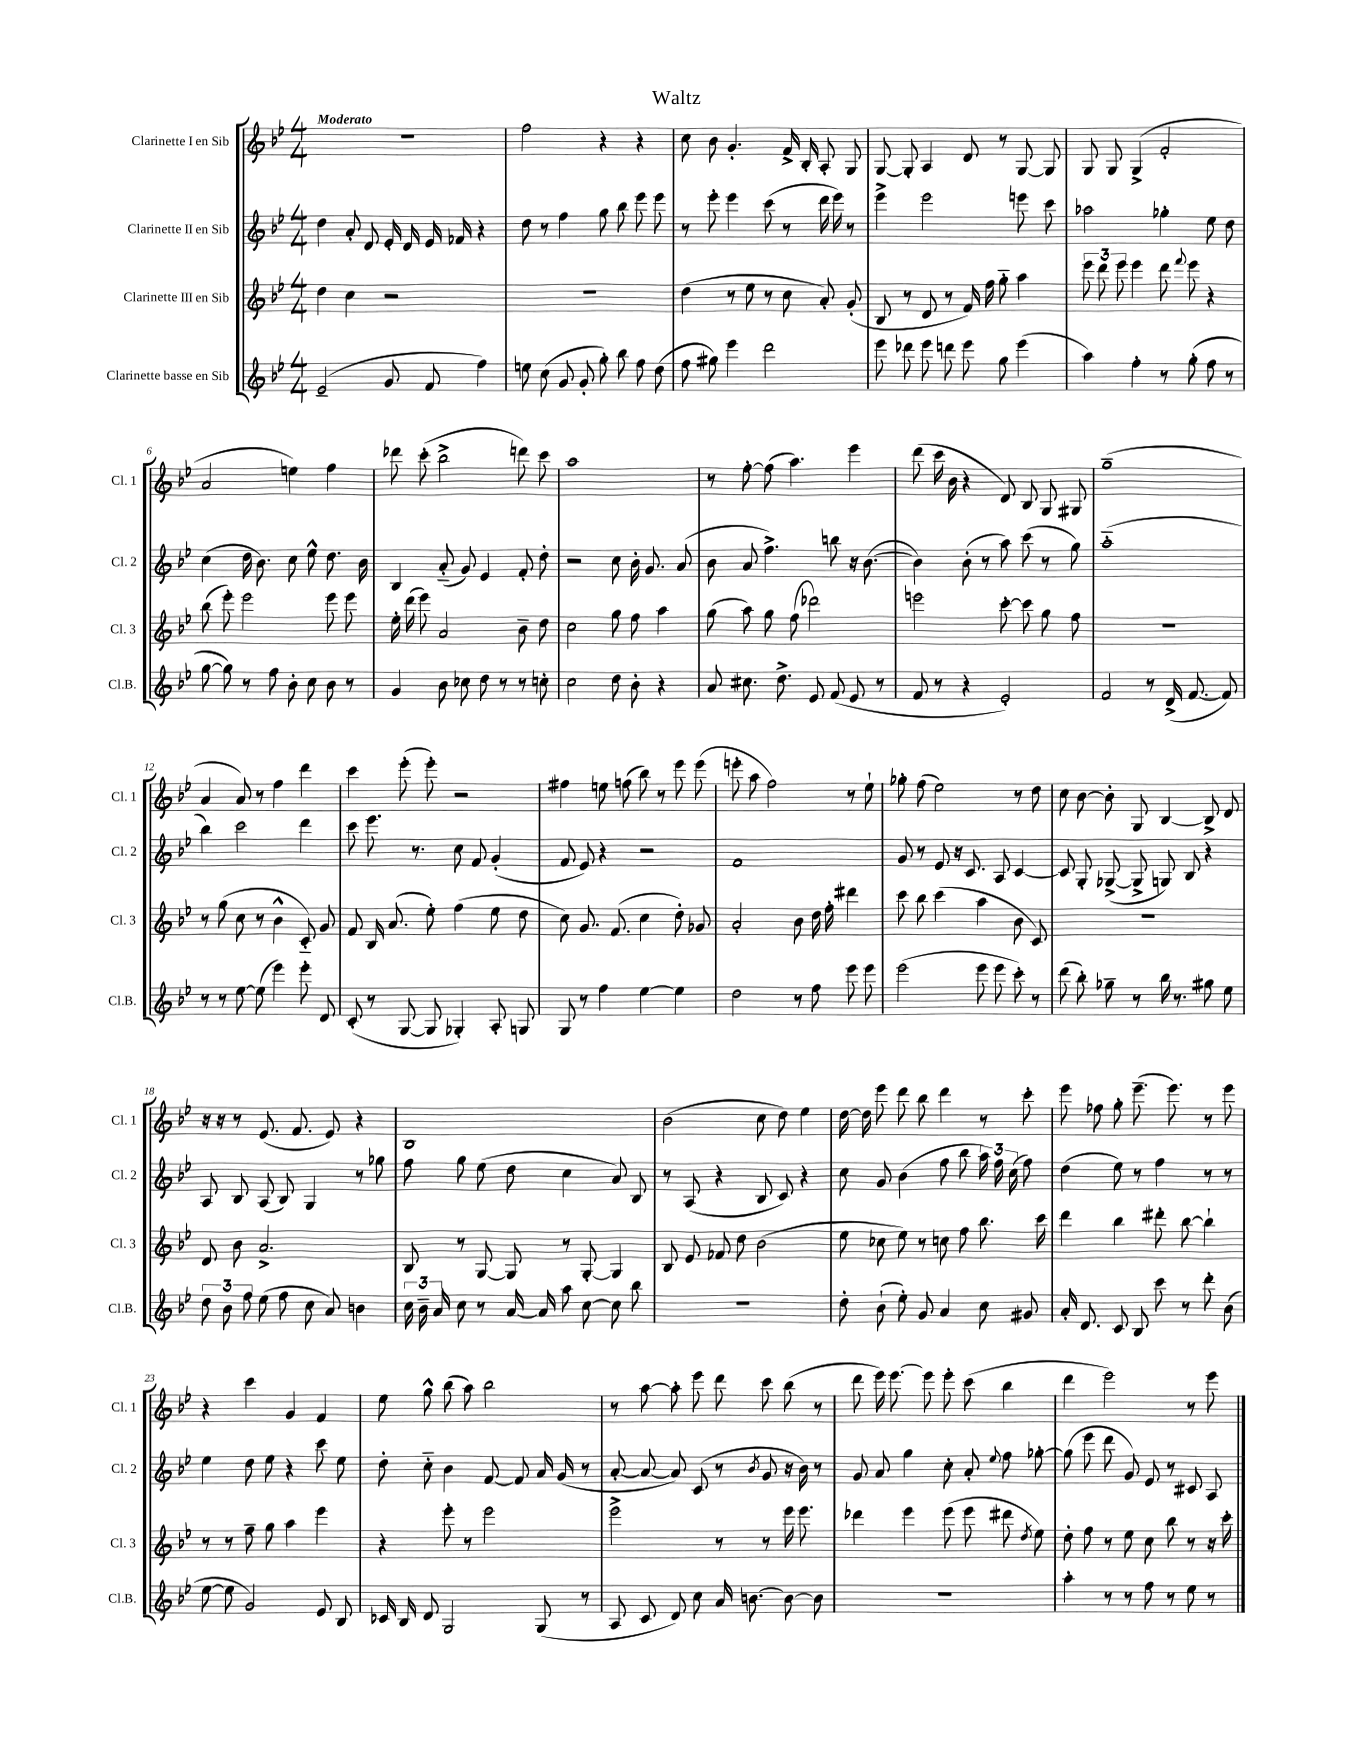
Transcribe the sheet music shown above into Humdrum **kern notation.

**kern	**kern	**kern	**kern
*part4	*part3	*part2	*part1
*staff4	*staff3	*staff2	*staff1
*I"Clarinette basse en Sib	*I"Clarinette III en Sib	*I"Clarinette II en Sib	*I"Clarinette I en Sib
*I'Cl.B.	*I'Cl. 3	*I'Cl. 2	*I'Cl. 1
*clefG2	*clefG2	*clefG2	*clefG2
*k[b-e-]	*k[b-e-]	*k[b-e-]	*k[b-e-]
*M4/4	*M4/4	*M4/4	*M4/4
=1	=1	=1	=1
!	!	!	!LO:TX:a:B:t=Moderato
(2e-~/	4dd\	4dd\	1r
.	4cc\	8a'/	.
.	.	8d/	.
8g/	2r	16e-'/	.
.	.	16d/	.
8f/	.	16e-/	.
.	.	16f-X/	.
4ff\)	.	4r	.
=2	=2	=2	=2
8een\	1r	8dd\	2ff\
(8cc\	.	8r	.
8g/	.	4ff\	.
8g'/	.	.	.
8gg'\)	.	8gg\	4r
8bb-\	.	8bb-\	.
8ff\	.	8eee-\	4r
(8dd\	.	8eee-\	.
=3	=3	=3	=3
8ff\	(4dd\	8r	8cc\
8gg#X\)	.	8eee-'\	8b-\
4eee-\	8r	4eee-\	4.g'/
.	8ee-\	.	.
2ddd\	8r	(8ccc\	.
.	8cc\	8r	16f^/
.	.	.	16B-'/
.	8a'/)	16ddd\	8A'/
.	.	16eee-\)	.
.	(8g'/	8r	8G/
=4	=4	=4	=4
8eee-\	8B-/	4eee-^\	[8G/
8ddd-X\	8r	.	8G'/]
8eee-\	8d/	2eee-\	4A/
8dddn\	8r	.	.
8eee-\	16f/)	.	8d/
.	16ff\	.	.
8gg\	8gg\	.	8r
(4eee-\	4aa\	8eeen\	[8G/
.	.	8ccc\	8G/]
=5	=5	=5	=5
4aa\)	12eee-\	2aa-X\	8G/
.	12ddd\	.	.
.	.	.	8G/
.	12eee-\	.	.
4ff'\	4eee-\	.	(4G^/
8r	8ddd\	4gg-X'\	2f'/
.	8qqfff/	.	.
(8gg'\	8eee-\	.	.
8ff\	4r	8ee-\	.
8r	.	8dd\	.
!!LO:LB:g=z
=6	=6	=6	=6
[8gg\	(8bb-\	(4cc\	2a/
8gg\])	8eee-'\)	.	.
8r	2eee-\	16dd\	.
.	.	8.b-\)	.
8ff\	.	.	.
8b-'\	.	8cc\	4een\)
8cc\	.	8ee-^^\	.
8b-\	8eee-\	8.dd\	4ff\
8r	8eee-\	.	.
.	.	16b-\	.
=7	=7	=7	=7
4g/	16ee-'\	4B-/	8ddd-X\
.	(16ddd\	.	.
.	8eee-\)	.	(8ccc'\
8b-\	2a/	(8a/	2bb-^\
8cc-X\	.	8g/)	.
8dd\	.	4e-/	.
8r	.	.	.
8r	8b-~\	8f'/	8dddn\)
8ccn'\	8dd\	8dd'\	8ccc\
=8	=8	=8	=8
2cc\	2cc\	2r	1aa
8dd\	8gg\	8cc\	.
8b-'\	8ff\	16b-'\	.
.	.	8.g/	.
4r	4aa\	.	.
.	.	(8a/	.
=9	=9	=9	=9
8a/	(8gg\	8b-\	8r
8.cc#X\	8aa\)	8a/	[8ff'\
.	8gg\	4.ff^\)	(8ff\]
8.dd^\	.	.	.
.	(8ff\	.	4.aa\)
8e-/	2ddd-X\)	.	.
(8f/	.	8bbn\	.
8e-/	.	16r	4eee-\
.	.	([8.b-\	.
8r	.	.	.
=10	=10	=10	=10
8f/	2eeen\	4b-\])	(8ddd\
8r	.	.	16ccc\
.	.	.	16b-\
4r	.	(8b-'\	4r
.	.	8r	.
2e-'/)	[8ccc'\	8aa\)	8d/)
.	8ccc\]	(8ccc\	8B-/
.	8gg\	8r	8G/
.	8ff\	8gg\)	8G#X/
=11	=11	=11	=11
2f/	1r	(1aa	(1gg~
8r	.	.	.
(16d^/	.	.	.
[8.f/	.	.	.
8f/])	.	.	.
!!LO:LB:g=z
=12	=12	=12	=12
8r	8r	4bb-\)	4a/
8r	(8gg\	.	.
[8ee-\	8cc\	2ccc\	8a/)
(8ee-\]	8r	.	8r
4eee-\)	4b-^^\	.	4ff\
8eee-'\	8c/)	4ddd\	4ddd\
8d/	8g/	.	.
=13	=13	=13	=13
(8c'/	8f/	8ccc\	4ccc\
8r	16B-/	8.eee-\	.
.	(8.a/	.	.
[8G/	.	.	(8eee-'\
.	.	8.r	.
8G/]	8ee-'\)	.	8eee-'\)
4G-X'/)	(4ff\	8cc\	2r
.	.	8f/	.
8A'/	8ee-\	(4g'/	.
8Gn/	8dd\	.	.
=14	=14	=14	=14
8G/	8cc\)	8f/	4ff#X\
8r	8.g/	8e-/)	.
4ff\	.	4r	8een\
.	(8.f/	.	.
.	.	.	(8ffn\
[4ee-\	4cc\	2r	8bb-\)
.	.	.	8r
4ee-\]	8dd'\)	.	8eee-\
.	8g-X/	.	(8eee-\
=15	=15	=15	=15
2dd\	2a'/	1f	8eeen'\
.	.	.	8aa\
.	.	.	2ff\)
8r	8b-\	.	.
8ff\	16dd\	.	.
.	16ff'\	.	.
8eee-\	4ddd#X\	.	8r
8eee-\	.	.	8ee-`\
=16	=16	=16	=16
(2eee-\	8ccc\	8g/	8gg-X'\
.	8bb-\	8r	(8ff\
.	(4ccc\	8e-/	2ee-\)
.	.	16r	.
.	.	8.c/	.
8eee-\	4aa\	.	.
8eee-\	.	8A/	.
8ccc'\)	8b-\	[4c/	8r
8r	8c/)	.	8dd\
=17	=17	=17	=17
(8ddd\	1r	8c/]	8cc\
8bb-'\)	.	8G'/	[8b-\
8gg-X~\	.	([8G-X^/	8b-'\]
8r	.	8G-^/]	8G/
16bb-\	.	8Gn/)	[4B-/
8.r	.	.	.
.	.	8B-/	.
8gg#X\	.	4r	8B-^/]
8ee-\	.	.	8d/
!!LO:LB:g=z
=18	=18	=18	=18
12dd\	8d/	8A/	16r
.	.	.	16r
12b-\	.	.	.
.	8b-\	8B-/	8r
12ff\	.	.	.
(8ee-\	2.a^/	(8A/	(8.e-/
8ff\	.	8B-/)	.
.	.	.	8.f/
8cc\	.	4G/	.
8a/)	.	.	8e-/)
4bn\	.	8r	4r
.	.	8gg-X\	.
=19	=19	=19	=19
24cc\	8B-/	8ff\	1B-
24b-~\	.	.	.
24a/	.	.	.
8cc\	8r	8gg\	.
8r	[8G/	(8ee-\	.
[16a/	8G/]	8dd\	.
16a/]	.	.	.
8aa\	8r	4cc\	.
[8cc\	[8G'/	.	.
8cc\]	4G/]	8a/)	.
8bb-\	.	8B-/	.
=20	=20	=20	=20
1r	8B-/	8r	(2b-\
.	8e-/	(8A/	.
.	8f-X/	4r	.
.	8dd\	.	.
.	(2b-\	8B-/	8cc\
.	.	8c/)	8dd\)
.	.	4r	4ee-\
=21	=21	=21	=21
8dd'\	8ee-\	8cc\	[16dd\
.	.	.	16dd\]
(8b-`\	8cc-X\	8g/	8eee-\
8ee-'\)	8ee-\)	(4b-\	8ddd\
8g/	8r	.	8bb-\
4a/	8ccn\	8ff\	4ddd\
.	8ff\	8bb-\	.
8cc\	8.bb-\	24aa\)	8r
.	.	24ff\	.
.	.	(24cc\	.
8g#X/	.	8ff\)	8ccc'\
.	16ccc\	.	.
=22	=22	=22	=22
16a'/	4ddd\	(4dd\	8eee-\
8.d/	.	.	.
.	.	.	8ff-X\
8c/	4bb-\	8ee-\)	8gg'\
8B-/	.	8r	(8.eee-~\
8ccc\	8ddd#X'\	4ff\	.
.	.	.	8.eee-\)
8r	[8bb-\	.	.
8ddd'\	4bb-`\]	8r	8r
(8b-\	.	8r	8eee-\
!!LO:LB:g=z
=23	=23	=23	=23
[8ee-\	8r	4ee-\	4r
8ee-\]	8r	.	.
2g/)	8ff~\	8dd\	4ccc\
.	8gg\	8ee-\	.
.	4aa\	4r	4g/
8e-/	4eee-\	8ccc\	4f/
8B-/	.	8ee-\	.
=24	=24	=24	=24
16c-X/	4r	8dd'\	8ee-\
16B-/	.	.	.
8d/	.	8cc\	8gg^^\
2G/	8eee-'\	4b-\	(8bb-\
.	8r	.	8aa\)
.	2eee-\	[8f/	2bb-\
.	.	8f/]	.
(8G/	.	16a/	.
.	.	(16g/	.
8r	.	8r	.
=25	=25	=25	=25
8A/	2eee-^\	[8a'/	8r
8c/	.	8a/_	[8aa\
8d/)	.	8a/])	8aa'\]
8cc\	.	(8c/	8eee-\
16a/	8r	8r	8ddd\
[8.bn\	.	.	.
.	.	8qb-/	.
.	8r	8g/	8ccc\
8b\_	16eee-\	16r	(8bb-\
.	8.eee-\	16b-\)	.
8b\]	.	8r	8r
=26	=26	=26	=26
1r	4ddd-X\	8g/	8ddd\
.	.	8a/	16eee-\)
.	.	.	[8.eee-\
.	4eee-\	4gg\	.
.	.	.	8eee-\]
.	(8eee-\	8cc'\	8eee-'\
.	8eee-\	8a'/	(8ccc\
.	.	8qqee-/	.
.	8ddd#X\	8ff\	4bb-\
.	8qdd/	.	.
.	8ee-\)	[8gg-X'\	.
=27	=27	=27	=27
4aa'\	8dd'\	(8gg-\]	4ddd\
.	8ff\	8eee-\	.
8r	8r	8ddd\	2eee-\)
8r	8ee-\	8g/)	.
8ff\	8cc\	8e-/	.
8r	8bb-\	8r	.
8ee-\	8r	8c#X/	8r
8r	16r	8A/	8eee-\
.	16ccc'\	.	.
==	==	==	==
*-	*-	*-	*-
